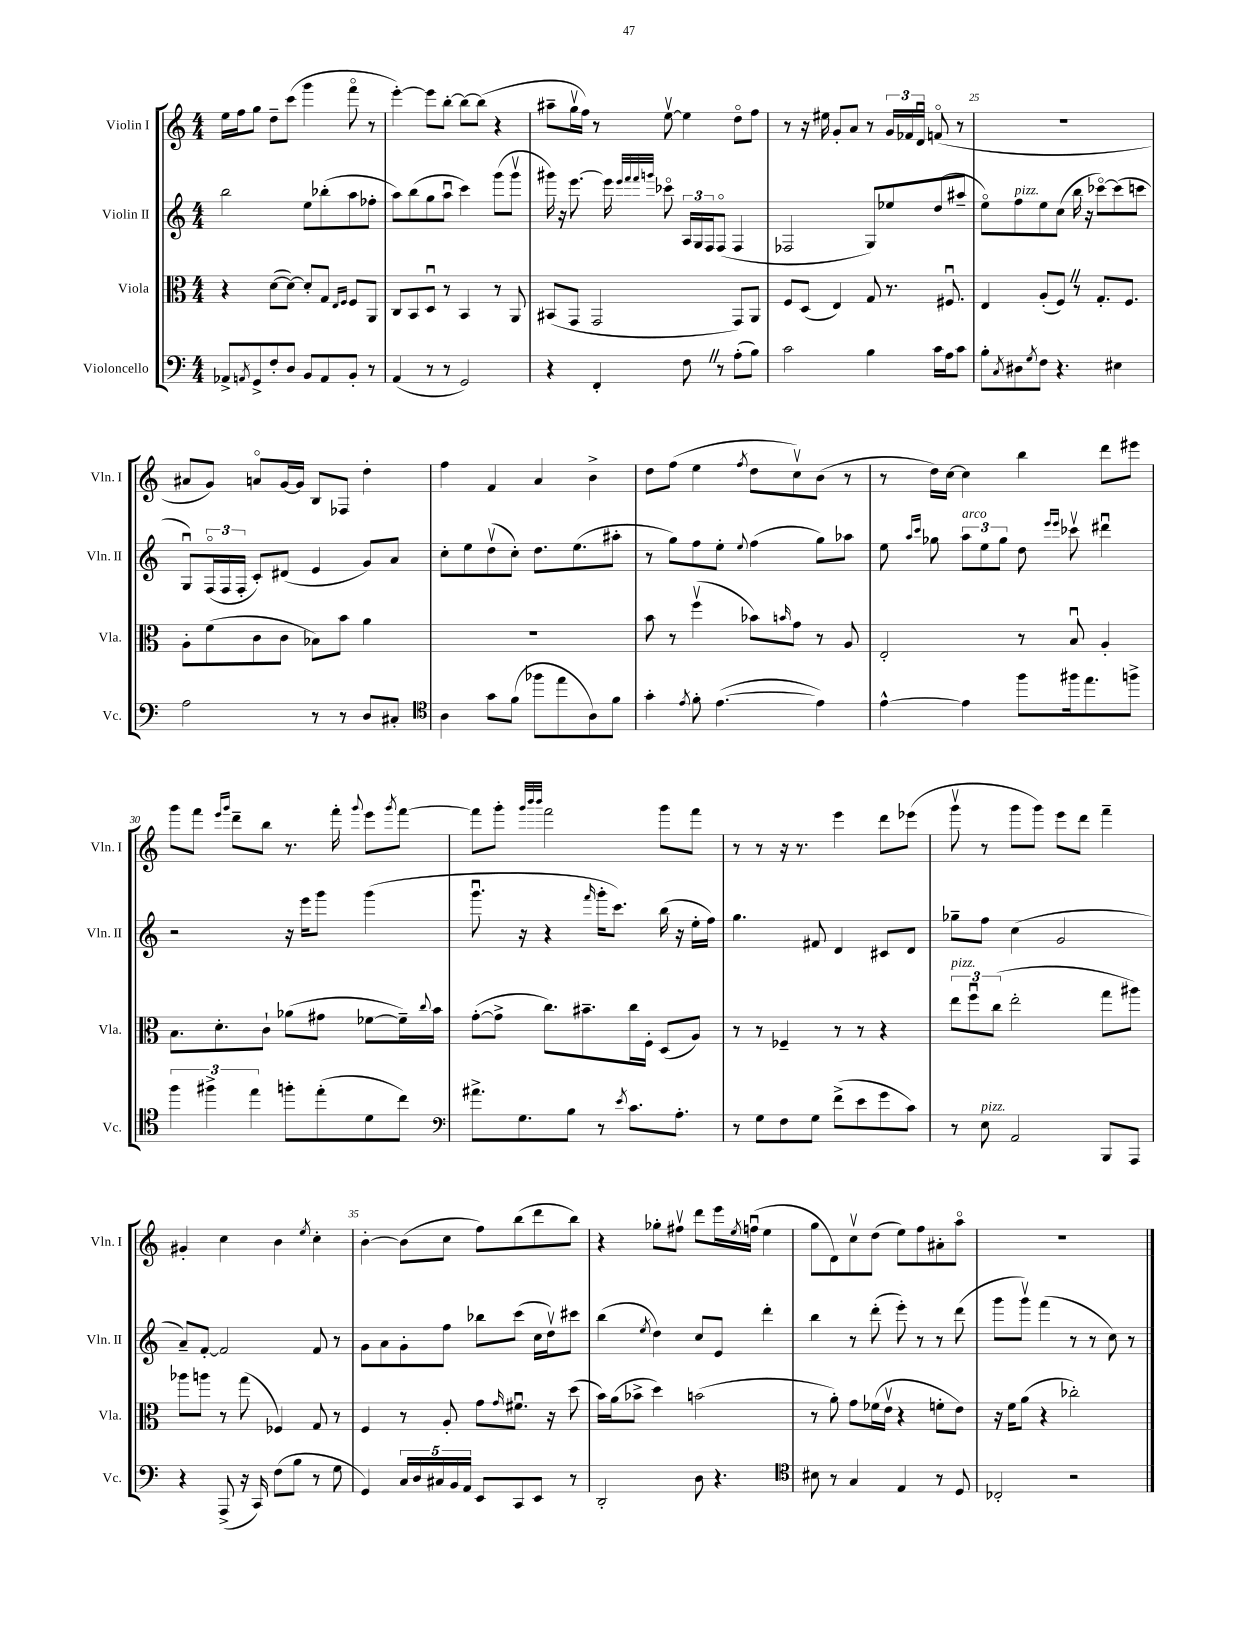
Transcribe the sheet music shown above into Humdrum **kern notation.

**kern	**kern	**kern	**kern
*part4	*part3	*part2	*part1
*staff4	*staff3	*staff2	*staff1
*I"Violoncello	*I"Viola	*I"Violin II	*I"Violin I
*I'Vc.	*I'Vla.	*I'Vln. II	*I'Vln. I
*clefF4	*clefC3	*clefG2	*clefG2
*k[]	*k[]	*k[]	*k[]
*M4/4	*M4/4	*M4/4	*M4/4
=21	=21	=21	=21
8AA-X^/L	4r	2bb\	16ee\LL
.	.	.	16ff\J
8qAAn/	.	.	.
8GG^/	.	.	8gg\J
8F'/	([8d\L	.	8dd~\L
8D/J	8d\J_)	.	(8ccc\J
8BB/L	8d'/L]	8ee\L	4ggg\
8AA/	8G/J	(8bb-X'\	.
.	16qqE/LL	.	.
.	16qqF/JJ	.	.
8BB'/J	8F/L	8aa\	8fff\
8r	8AA/J	8ff-X'\J	8r
=22	=22	=22	=22
(4AA/	8C/L	8aa\L)	[4eee'\)
.	8BB/	(8bb\	.
8r	8Du/J	8gg\	8eee\L]
8r	8r	8aau\J	[8bb'\J
2GG/)	4BB/	4ccc\)	8bb\L_
.	.	.	(8bb\J]
.	8r	(8ggg\L	4r
.	8AA/	8gggv\J	.
=23	=23	=23	=23
4r	(8BB#X/L	16ggg#X\)	8aa#X~\L
.	.	16r	.
.	8GG/J	[8.eee\	16ggv\L
.	.	.	16ff\JJ)
4FF'/	2GG/	.	8r
.	.	16eee\]	.
.	.	32qqeee/LLL	.
.	.	32qqfff/	.
.	.	32qqfff/	.
.	.	32qqgggn/JJJ	.
.	.	8ccc-X\	[8eev\
8FZ\	.	24A/LL	4ee\]
.	.	24G/	.
.	.	24F/J	.
8r	.	(8F/J	.
(8A'\L	8GG/L)	4F/	8dd\L
8B\J)	8AA/J	.	8ff\J
=24	=24	=24	=24
2c\	8F/L	2F-X/	8r
.	(8D/J	.	16r
.	.	.	16ee#X\
.	4E/)	.	8g'/L
.	.	.	8a/J
4B\	8G/	8G/L)	8r
.	8.r	8ee-X/	24g/LL
.	.	.	24f-X/
.	.	.	24du/JJ
16c\LL	.	(8dd/	(8fn/
16A\J	8.F#Xu/	.	.
8c\J	.	8aa#X~/J	8r
=25	=25	=25	=25
8B'\L	4E/	8ee\L)	1r
8qC/	.	.	.
!	!	!LO:TX:a:i:t=pizz.	!
8D#X\	.	8ff\	.
8qG/	.	.	.
8F\J	(8A'/L	8ee\	.
4.r	8FZ/J)	(8cc\J	.
.	8r	16bb\	.
.	.	16r	.
.	8.G'/L	[8ccc-X\L)	.
4E#X\	.	(8ccc-\]	.
.	8.F/J	.	.
.	.	8cccn\J	.
!!LO:LB:g=z
=26	=26	=26	=26
2A\	8A'\L	8Gu/L)	8a#X/L
.	(8f\	(24F/L	8g/J)
.	.	24F/	.
.	.	24F'/JJ	.
.	8c\	8c'/L)	8an/L
.	8c\J	(8d#X/J	[16g/L
.	.	.	16g/JJ]
8r	8B-X\L)	4e/	8B/L
8r	8b\J	.	8F-X/J
8D/L	4a\	8g/L)	4dd'\
8C#X'/J	.	8a/J	.
=27	=27	=27	=27
*clefC4	*	*	*
4A\	1r	8cc'\L	4ff\
.	.	8ee\	.
8g\L	.	(8ddv\	4f/
(8f\J	.	8cc'\J)	.
8ff-X\L	.	8.dd\L	4a/
8ee\	.	.	.
.	.	(8.ee\	.
8A\)	.	.	4b^\
8f\J	.	8aa#X'\J	.
=28	=28	=28	=28
4g'\	8b\	8r	8dd\L
.	8r	8gg\L)	(8ff\J
8qe/	.	.	.
8f'\	(4ffv\	8ff\	4ee\
([4.e\	.	8ee'\J	.
.	.	8qqee/	8qff/
.	8b-X\L)	(4ff\	8dd\L
.	16qqbn/	.	.
.	8g\J	.	8ccv\)
4e\])	8r	8gg\L)	(8b\J
.	8A/	8aa-X\J	8r
=29	=29	=29	=29
[4e^^\	2E'/	8ee\	8r
.	.	16qqaa/LL	.
.	.	16qqccc/JJ	.
.	.	8gg-X\	16dd\LL)
.	.	.	[16cc\JJ
!	!	!LO:TX:a:i:t=arco	!
4e\]	.	12aa\L	4cc\]
.	.	12ee\	.
.	.	12gg-\J	.
8ff\L	8r	8dd\	4bb\
.	.	16qqeee/LL	.
.	.	16qqeee/JJ	.
16ff#X\k	8Bu/	8ccc-Xv\	.
8.ee\	.	.	.
.	4A'/	4ddd#Xu\	8ddd\L
8ffn^\J	.	.	8eee#X\J
!!LO:LB:g=z
=30	=30	=30	=30
6ff\	8.B\L	2r	8ggg\L
.	.	.	8fff\J
6ff#X^\	.	.	.
.	8.d'\	.	.
.	.	.	16qqeee/LL
.	.	.	16qqggg/JJ
.	.	.	8ddd~\L
6ee\	.	.	.
.	8c`\J	.	8bb\J
8ffn'\L	(8a-X\L	16r	8.r
.	.	16eee\KL	.
(8ee'\	8g#X\J	8ggg\J	.
.	.	.	16fff'\
.	.	.	8qqggg/
8d\	[8f-X\L	(4ggg\	8eee\L
.	.	.	8qggg/
8cc\J)	16f-~\L])	.	[8fff\J
.	8qqcc/	.	.
.	16b\JJ	.	.
=31	=31	=31	=31
*clefF4	*	*	*
8.a#X^\L	([8g'\L	8.gggu\	8fff\L]
.	8g^\J]	.	8ggg'\J
8.G\	.	16r	.
.	.	.	32qqggg/LLL
.	.	.	32qqbbb/
.	.	.	32qqbbb/JJJ
.	8.cc\L)	4r	2fff\
8B\J	.	.	.
.	8.b#X~\	.	.
.	.	16qqfff/	.
8r	.	16ggg'\KL	.
.	.	8.ccc\J)	.
8qe/	.	.	.
8.c\L	16cc\L	.	.
.	16F'\JJ	.	.
.	(8D/L	(16bb\	8ggg\L
8.A'\J	.	16r	.
.	8A/J)	16ee'\LL	8fff\J
.	.	16ff\JJ)	.
=32	=32	=32	=32
8r	8r	4.gg\	8r
8G\L	8r	.	8r
8F\	4F-X~/	.	16r
.	.	.	8.r
8G\J	.	8f#X/	.
(8f^\L	8r	4d/	4eee\
8e\	8r	.	.
8g\	4r	8c#X/L	8ddd\L
8c\J)	.	8d/J	(8eee-X\J
=33	=33	=33	=33
!	!LO:TX:a:i:t=pizz.	!	!
8r	12ee\L	8gg-X~\L	8gggv\
.	12ffu\	.	.
!LO:TX:a:i:t=pizz.	!	!	!
8E\	.	8ff\J	8r
.	(12cc\J	.	.
2AA/	2ee'\	(4cc\	8ggg\L
.	.	.	8ggg\J)
.	.	2g/	8eee\L
.	.	.	8ddd\J
8BBB/L	8gg\L	.	4fff~\
8AAA/J	8aa#X\J)	.	.
!!LO:LB:g=z
=34	=34	=34	=34
4r	8aa-X\L	8a~/L)	4g#X'/
.	8aan\J	[8f'/J	.
(8AAA^/	8r	2f/]	4cc\
16r	(8gg\	.	.
16CC/)	.	.	.
(8F\L	4F-X/)	.	4b\
8B\J	.	.	.
.	.	.	8qee/
8r	8G/	8f/	4cc'\
8G\	8r	8r	.
=35	=35	=35	=35
4GG/)	4F/	8g\L	[4b'\
.	.	8a\	.
20C/LL	8r	8g'\	(8b\L]
20D/	.	.	.
20C#X/	.	.	.
.	8A'/	8ff\J	8cc\J
20BB/	.	.	.
20AA/JJ	.	.	.
8EE/L	8g\L	8bb-X\L	8ff\L)
.	16qqg/	.	.
8CC/	8.f#Xu\J	(8ccc\J	(8bb\
8EE/J	.	16cc\LL	8ddd\
.	16r	16ddv\J)	.
8r	(8dd\	8ccc#X\J	8bb\J)
=36	=36	=36	=36
2DD'/	16b\LL)	(4bb\	4r
.	(16a\J	.	.
.	8b-X^\J	.	.
.	.	8qee/	.
.	4dd\)	4dd\)	8gg-X'\L
.	.	.	8ff#Xv\J
8D\	(2bn\	8cc/L	8ddd\L
4.r	.	8e/J	16eee\L
.	.	.	8qee/
.	.	.	(16ffnu\JJ
.	.	4ddd'\	4ee\
=37	=37	=37	=37
*clefC4	*	*	*
8B#X\	8r	4bb\	8gg\L
8r	8a'\)	.	8d\)
4G/	8g\L	8r	8ccv\
.	(16f-X\L	(8ddd'\	(8dd\J
.	16ev\JJ	.	.
4E/	4r	8eee'\)	8ee\L)
.	.	8r	8ff\
8r	8fn'\L	8r	8a#X'\
8D/	8e\J)	(8ddd\	8aa\J
=38	=38	=38	=38
2C-X'/	16r	8ggg\L	1r
.	16f\KL	.	.
.	(8a\J	8gggv\J)	.
.	4r	(4fff\	.
2r	2cc-X'\)	8r	.
.	.	8r	.
.	.	8cc\)	.
.	.	8r	.
==	==	==	==
*-	*-	*-	*-
